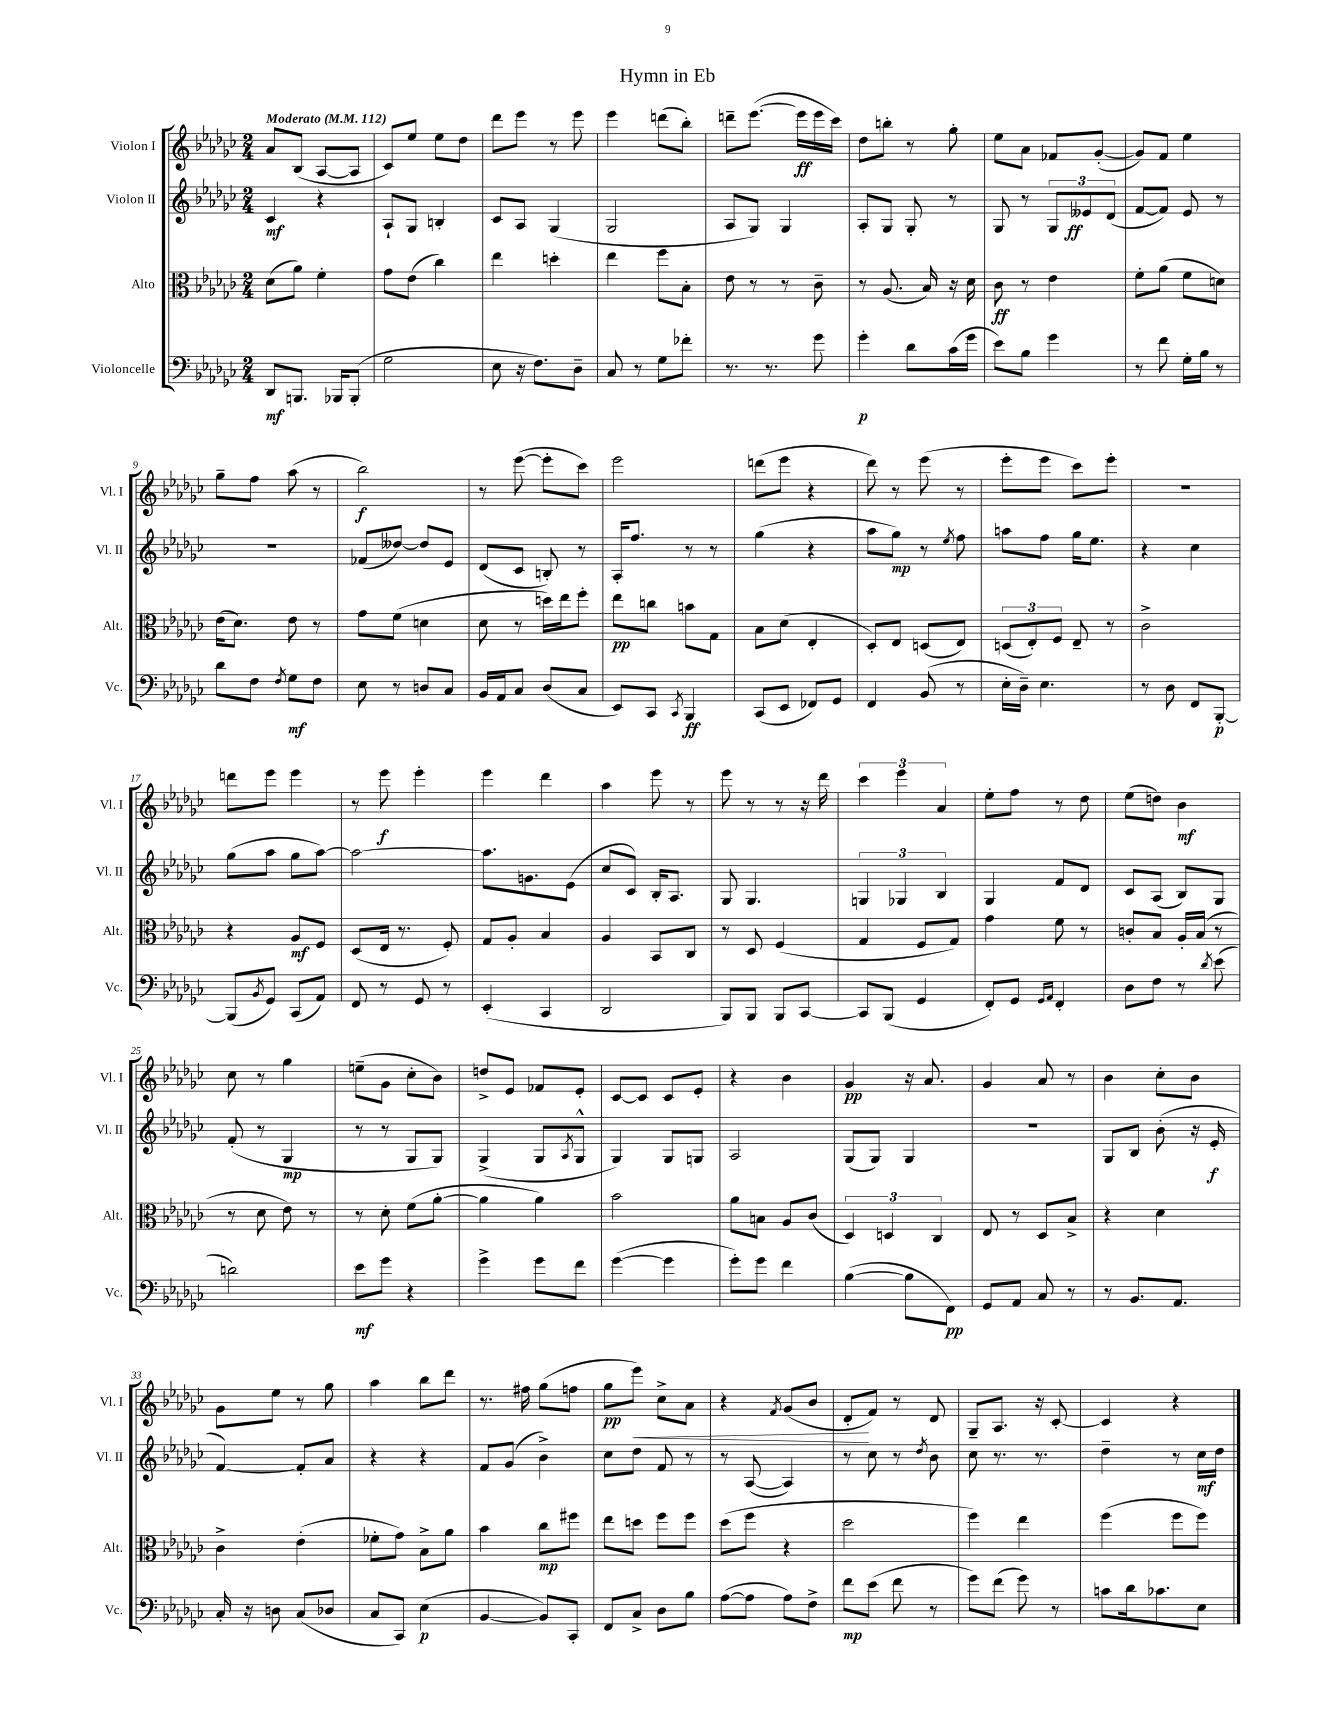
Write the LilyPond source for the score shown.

\header { title = "Hymn in Eb" }
<<
\new StaffGroup <<
\new Staff = "s0" \with { instrumentName = "Violon I" shortInstrumentName = "Vl. I" } {
    \clef treble \key ges \major \numericTimeSignature \time 2/4 \tempo "Moderato" 4 = 112
    aes'8 bes8( aes8~ aes8 |
    ces'8) ees''8 ees''8 des''8 |
    des'''8 ees'''8 r8 ees'''8 |
    ees'''4 d'''8( bes''8-.) |
    d'''8-- ees'''8.~( ees'''16\ff ees'''16 ces'''16) |
    des''8 b''8-. r8 ges''8-. |
    ees''8 aes'8 fes'8 ges'8~-.( |
    ges'8) f'8 ees''4 |
    ges''8-- f''8 aes''8( r8 |
    bes''2\f) |
    r8 ees'''8~( ees'''8-. ces'''8) |
    ees'''2 |
    d'''8( ees'''8 r4 |
    des'''8) r8 ees'''8( r8 |
    ees'''8-. ees'''8 ces'''8) ees'''8-. |
    R2 |
    d'''8 ees'''8 ees'''4 |
    r8 ees'''8\f ees'''4-. |
    ees'''4 des'''4 |
    aes''4 ees'''8 r8 |
    ees'''8 r8 r8 r16 des'''16 |
    \tuplet 3/2 { ces'''4 ees'''4 aes'4 } |
    ees''8-. f''8 r8 des''8 |
    ees''8( d''8) bes'4\mf |
    ces''8 r8 ges''4 |
    e''8--( ges'8 ces''8-. bes'8) |
    d''8-> ees'8 fes'8 ees'8-. |
    ces'8~ ces'8 ces'8 ees'8-. |
    r4 bes'4 |
    ges'4\pp r16 aes'8. |
    ges'4 aes'8 r8 |
    bes'4 ces''8-. bes'8 |
    ges'8 ees''8 r8 ges''8 |
    aes''4 bes''8 des'''8 |
    r8. fis''16 ges''8( f''8 |
    ges''8\pp ees'''8\<) ces''8-> aes'8 |
    r4 \acciaccatura { f'8 } ges'8( bes'8 |
    des'8-.\! f'8) r8 des'8 |
    ges8-- aes8. r16 ces'8~-. |
    ces'4 r4 \bar "|." |
}
\new Staff = "s1" \with { instrumentName = "Violon II" shortInstrumentName = "Vl. II" } {
    \clef treble \key ges \major \numericTimeSignature \time 2/4
    ces'4\mf r4 |
    aes8-! ges8 b4-. |
    ces'8 aes8 ges4( |
    ges2 |
    aes8 ges8) ges4 |
    aes8-. ges8 ges8-. r8 |
    ges8 r8 \tuplet 3/2 { ges8 eeses'8\ff des'8( } |
    f'8~ f'8) ees'8 r8 |
    R2 |
    fes'8( deses''8~) deses''8 ees'8 |
    des'8( ces'8 b8-.) r8 |
    aes16-. f''8. r8 r8 |
    ges''4( r4 |
    aes''8 ges''8\mp) r8 \acciaccatura { ees''8 } f''8 |
    a''8 f''8 ges''16 ees''8. |
    r4 ces''4 |
    ges''8( aes''8 ges''8 aes''8~) |
    aes''2~ |
    aes''8. g'8. ees'8( |
    ces''8 ces'8) bes16-. aes8. |
    ges8 ges4. |
    \tuplet 3/2 { g4 ges4 bes4 } |
    ges4 f'8 des'8 |
    ces'8 aes8( bes8) ges8 |
    f'8-.( r8 ges4\mp |
    r8 r8 ges8 ges8) |
    ges4->( ges8 \acciaccatura { aes8 } ges8-^ |
    ges4) ges8 g8 |
    aes2 |
    ges8( ges8) ges4 |
    r2 |
    ges8 bes8 bes'8-.( r16 ees'16-.\f |
    f'4~) f'8-. aes'8 |
    r4 r4 |
    f'8 ges'8( bes'4->) |
    ces''8 des''8 f'8 r8 |
    r8 aes8~( aes4) |
    r8 ces''8 r8 \acciaccatura { des''8 } bes'8 |
    ces''8 r8. r8. |
    des''4-- r8 ces''16\mf des''16 \bar "|." |
}
\new Staff = "s2" \with { instrumentName = "Alto" shortInstrumentName = "Alt." } {
    \clef alto \key ges \major \numericTimeSignature \time 2/4
    des'8( aes'8) f'4-. |
    ges'8 ees'8( ces''4) |
    ees''4 d''4-. |
    ees''4 f''8 bes8-. |
    ees'8 r8 r8 ces'8-- |
    r8 aes8.( bes16) r16 des'16 |
    ces'8\ff r8 ees'4 |
    f'8-. aes'8( f'8 d'8) |
    ees'16( des'8.) ees'8 r8 |
    ges'8 f'8( d'4 |
    des'8 r8 d''16) ees''16 f''8-. |
    ees''8\pp c''8 b'8 ges8 |
    bes8 des'8( ees4-. |
    des8-.) ees8 d8( ees8) |
    \tuplet 3/2 { d8( ees8-.) f8 } ees8-- r8 |
    ces'2-> |
    r4 aes8\mf f8 |
    des8( ees16 r8. f8-.) |
    ges8 aes8-. bes4 |
    aes4 bes,8 ces8 |
    r8 des8 f4( |
    ges4 f8 ges8) |
    ges'4 f'8 r8 |
    c'8-. bes8 aes16-. bes16( r8 |
    r8 des'8 ees'8) r8 |
    r8 des'8-. f'8( aes'8~-. |
    aes'4 aes'4) |
    bes'2 |
    aes'8 b8 aes8 ces'8( |
    \tuplet 3/2 { des4) d4 ces4 } |
    ees8 r8 des8 bes8-> |
    r4 des'4 |
    ces'4-> ees'4-.( |
    fes'8-. ges'8) bes8-> aes'8 |
    bes'4 ces''8\mp fis''8 |
    ees''8 d''8 f''8 f''8 |
    des''8( f''8 r4 |
    des''2 |
    f''4) ees''4 |
    f''4( f''8 f''8) \bar "|." |
}
\new Staff = "s3" \with { instrumentName = "Violoncelle" shortInstrumentName = "Vc." } {
    \clef bass \key ges \major \numericTimeSignature \time 2/4
    des,8\mf b,,8. bes,,16 bes,,8-.( |
    ges2 |
    ees8 r16 f8.) des8-- |
    ces8 r8 ges8 fes'8-. |
    r8. r8. ges'8 |
    ges'4-.\p des'8 ces'16( ges'16 |
    ees'8) bes8 ges'4 |
    r8 f'8 ges16-. bes16 r8 |
    des'8 f8 \acciaccatura { f8 } ges8\mf f8 |
    ees8 r8 d8 ces8 |
    bes,16 aes,16 ces8 des8( ces8 |
    ees,8) ces,8 \acciaccatura { ces,8 } bes,,4\ff |
    ces,8( ees,8 fes,8) ges,8 |
    f,4 bes,8( r8 |
    ees16-. des16--) ees4. |
    r8 des8 f,8 bes,,8~-.\p |
    bes,,8( \acciaccatura { bes,8 } ges,8) ces,8( aes,8) |
    f,8 r8 ges,8 r8 |
    ees,4-.( ces,4 |
    des,2 |
    bes,,8) bes,,8 bes,,8 ces,8~ |
    ces,8 bes,,8( ges,4 |
    f,8-.) ges,8 \grace { ges,16 aes,16 } f,4-. |
    des8 f8 r8 \acciaccatura { des'8 } ees'8( |
    d'2) |
    ees'8\mf ges'8 r4 |
    ges'4-> ges'8 f'8 |
    ges'4~( ges'4 |
    ges'8-.) ges'8 f'4 |
    bes4~( bes8 f,8\pp) |
    ges,8 aes,8 ces8 r8 |
    r8 bes,8. aes,8. |
    ces16-. r16 d8 ces8( des8 |
    ces8 ces,8) ees4\p( |
    bes,4~ bes,8) ces,8-. |
    f,8 ces8-> des8 bes8 |
    aes8~( aes8 aes8) f8-> |
    f'8\mp ees'8( f'8 r8 |
    ges'8) f'8( ges'8) r8 |
    c'8 des'16 ces'8. ees8 \bar "|." |
}
>>
>>
